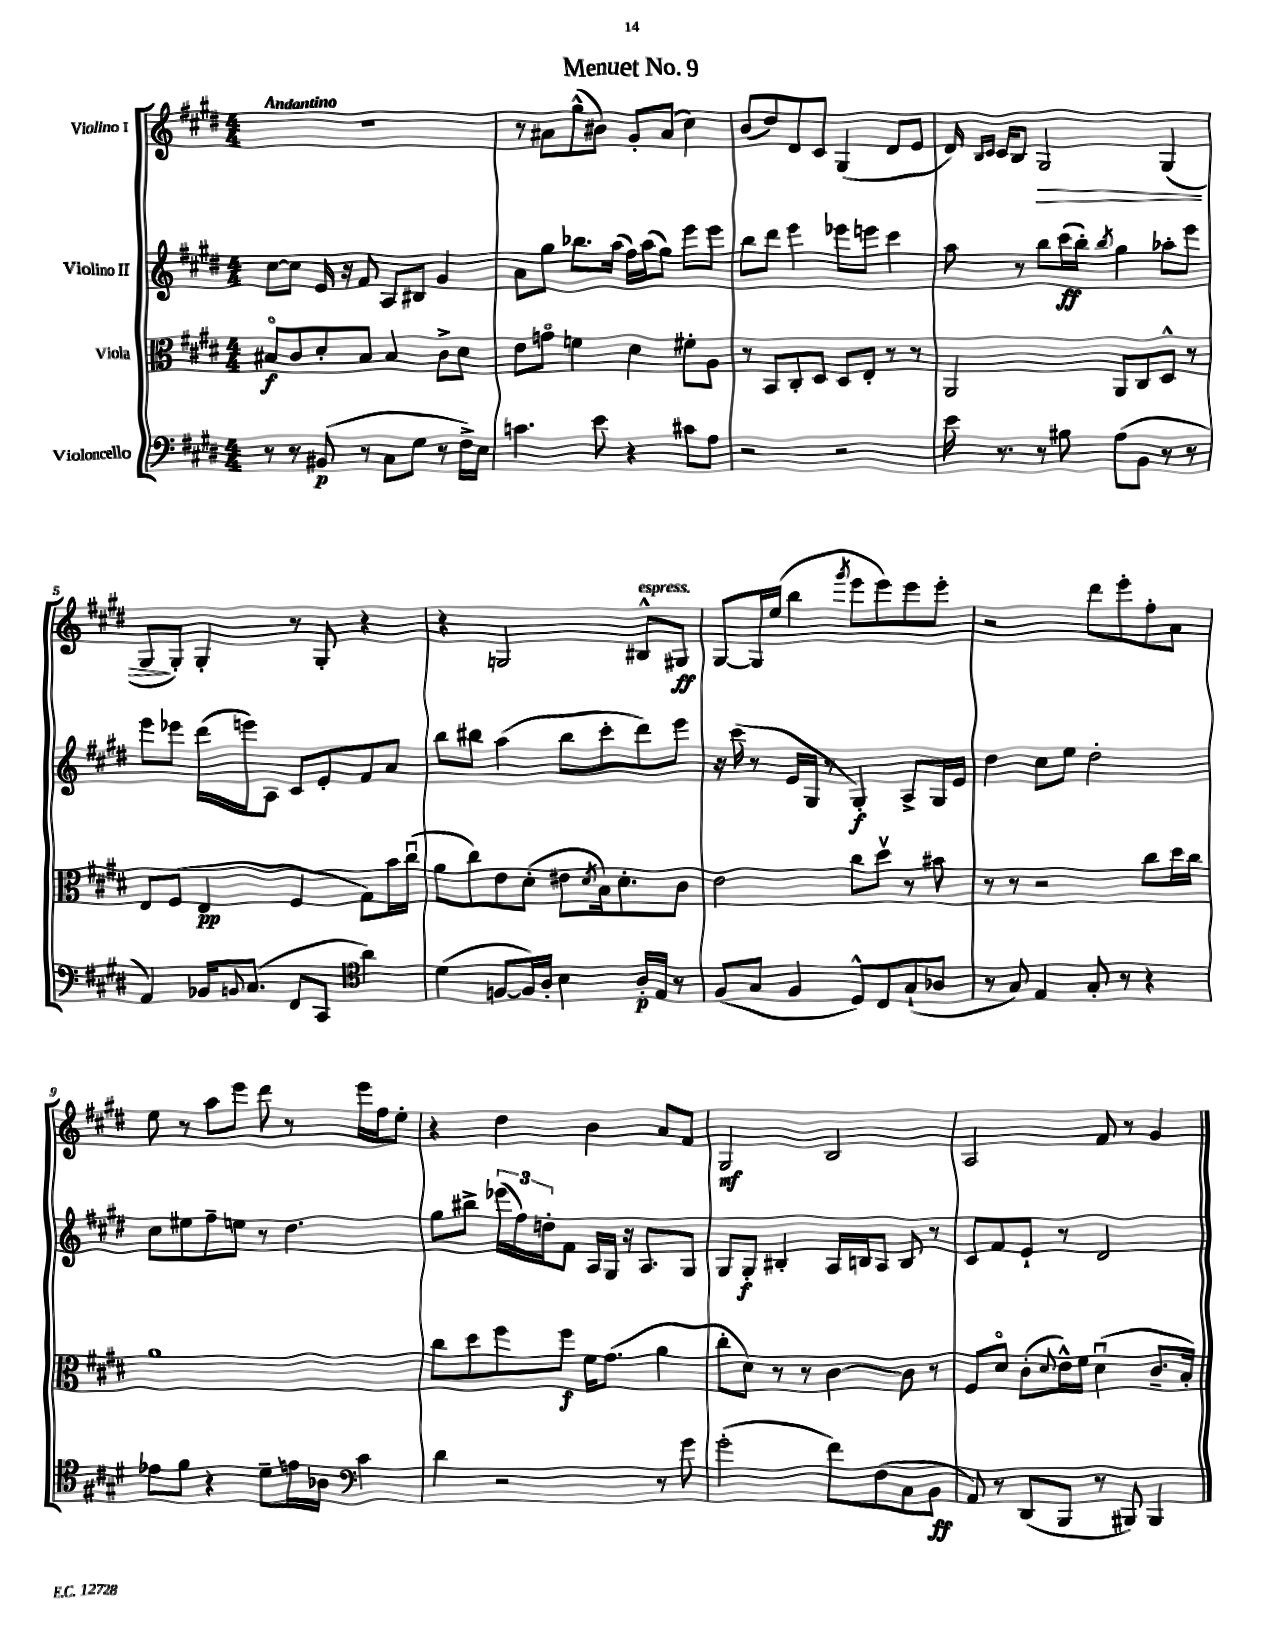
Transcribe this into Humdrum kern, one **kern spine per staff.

**kern	**kern	**kern	**kern
*staff4	*staff3	*staff2	*staff1
*clefF4	*clefC3	*clefG2	*clefG2
*k[f#c#g#d#]	*k[f#c#g#d#]	*k[f#c#g#d#]	*k[f#c#g#d#]
*M4/4	*M4/4	*M4/4	*M4/4
8r	8B#o	[8cc#	1r
8r	8c#	8cc#]	.
(8BB#	8d#'	16e	.
.	.	16r	.
8r	8B#	8f#	.
8C#	4B#	8A	.
8G#	.	8B#	.
8r	8c#^	4g#	.
16F#^)	8d#	.	.
16E	.	.	.
=	=	=	=
4.c	8e	8a	8r
.	8go	8gg#	8a#
.	4f	8.bb-	(8gg#^^
8e	.	.	8b#)
.	.	(16aa	.
4r	4d#	16ff#)	8g#'
.	.	(16aa	.
.	.	8gg#)	(8a#
8c#	8f#'	8eee	4cc#)
8A	8A	8eee	.
=	=	=	=
2r	8r	8bb	(8b
.	8BB	8ddd#	8dd#)
.	8C#'	4eee	8d#
.	8D#	.	8c#
2r	8D#	8eee-	(4G#
.	8E'	8eee	.
.	8r	4ccc#	8d#
.	8r	.	8e
=	=	=	=
16e	2AA	8aa	16d#)
.	.	.	16qqB
.	.	.	16qqc#
8.r	.	.	16c#
.	.	8r	8B
8r	.	8bb	2G#
8B#	.	(16ccc#	.
.	.	16bb')	.
.	.	8qbb	.
(8A	8AA	4gg#	.
8BB	8C#	.	.
8r	8D#^^	8aa-'	(4G#
8r	8r	8eee	.
=	=	=	=
4AA)	8E	8eee	8G#
.	(8F#	8eee-	8G#')
16BB-	4E	(16ddd#	4G#'
8qqBB	.	.	.
(8.C#	.	16eee)	.
.	.	8A	.
8FF#	4F#	8c#	8r
8CC#	.	8e'	8G#'
*clefC4	*	*	*
4a)	8G#)	8f#	4r
.	16b	8a	.
.	(16cc#u	.	.
=	=	=	=
(4d#	8a	8bb	4r
.	8cc#)	8bb#	.
[8F	8e	(4aa	2G
16F])	(8d#'	.	.
16A'	.	.	.
4B	8e#	8bb#	.
.	8qd#	.	.
.	16B)	8ccc#'	.
.	8.d#'	.	.
16A'	.	8ddd#)	8B#^^
16E	.	.	.
8r	8c#	8eee	8G#
=	=	=	=
(8F#	2e	16r	[8G#
.	.	(16ccc#	.
8G#	.	8r	16G#]
.	.	.	(16ee
4F#	.	16e	4bb
.	.	16G#	.
.	.	8r	.
.	.	.	8qggg#
8D#^^)	8cc#	4G#')	8eee
8C#	8dd#v	.	8eee)
(8G#`	8r	8A^	8eee
8A-	8b#	16G#	8eee'
.	.	16e	.
=	=	=	=
8r	8r	4dd#	2r
8G#)	8r	.	.
4E	2r	8cc#	.
.	.	8ee	.
8G#'	.	2dd#'	8ddd#
8r	.	.	8eee'
4r	8cc#	.	8ff#'
.	16dd#	.	8a
.	16cc#	.	.
=	=	=	=
8e-	1a	8cc#	8ee
8f#	.	8ee#	8r
4r	.	8ff#~	8aa
.	.	8ee	8eee
8d#~	.	8r	8ddd#
16e	.	4.dd#	8r
16A-	.	.	.
*clefF4	*	*	*
4c#	.	.	16eee
.	.	.	16ff#
.	.	.	8ee'
=	=	=	=
4d#	8cc#	8gg#	4r
.	8dd#	8bb#^	.
2r	8ff#	(24eee-	4dd#
.	.	24ff#)	.
.	.	24dd'	.
.	8ff#	8f#	.
.	16f#	16A	4b
.	(8.g#	16G#	.
.	.	16r	.
.	.	8.A	.
8r	4a	.	8a
8g#	.	8G#	8f#
=	=	=	=
(2g#'	8cc#'	8G#	2G#
.	8d#)	8G#'	.
.	8r	4B#'	.
.	8r	.	.
8f#)	[4c#	16A	2B
.	.	16B	.
(8F#	.	8A	.
8C#	8c#]	8B	.
8BB	8r	8r	.
=	=	=	=
8AA)	8F#	8c#	2A
8r	8d#o	8f#	.
(8DD#	(8c#'	8e`	.
.	8qqd#	.	.
8BBB	16e^^)	8r	.
.	16f#	.	.
8r	(4d#u	2d#	8f#
8BBB#)	.	.	8r
4BBB#	8.c#~	.	4g#
.	16B')	.	.
==	==	==	==
*-	*-	*-	*-
